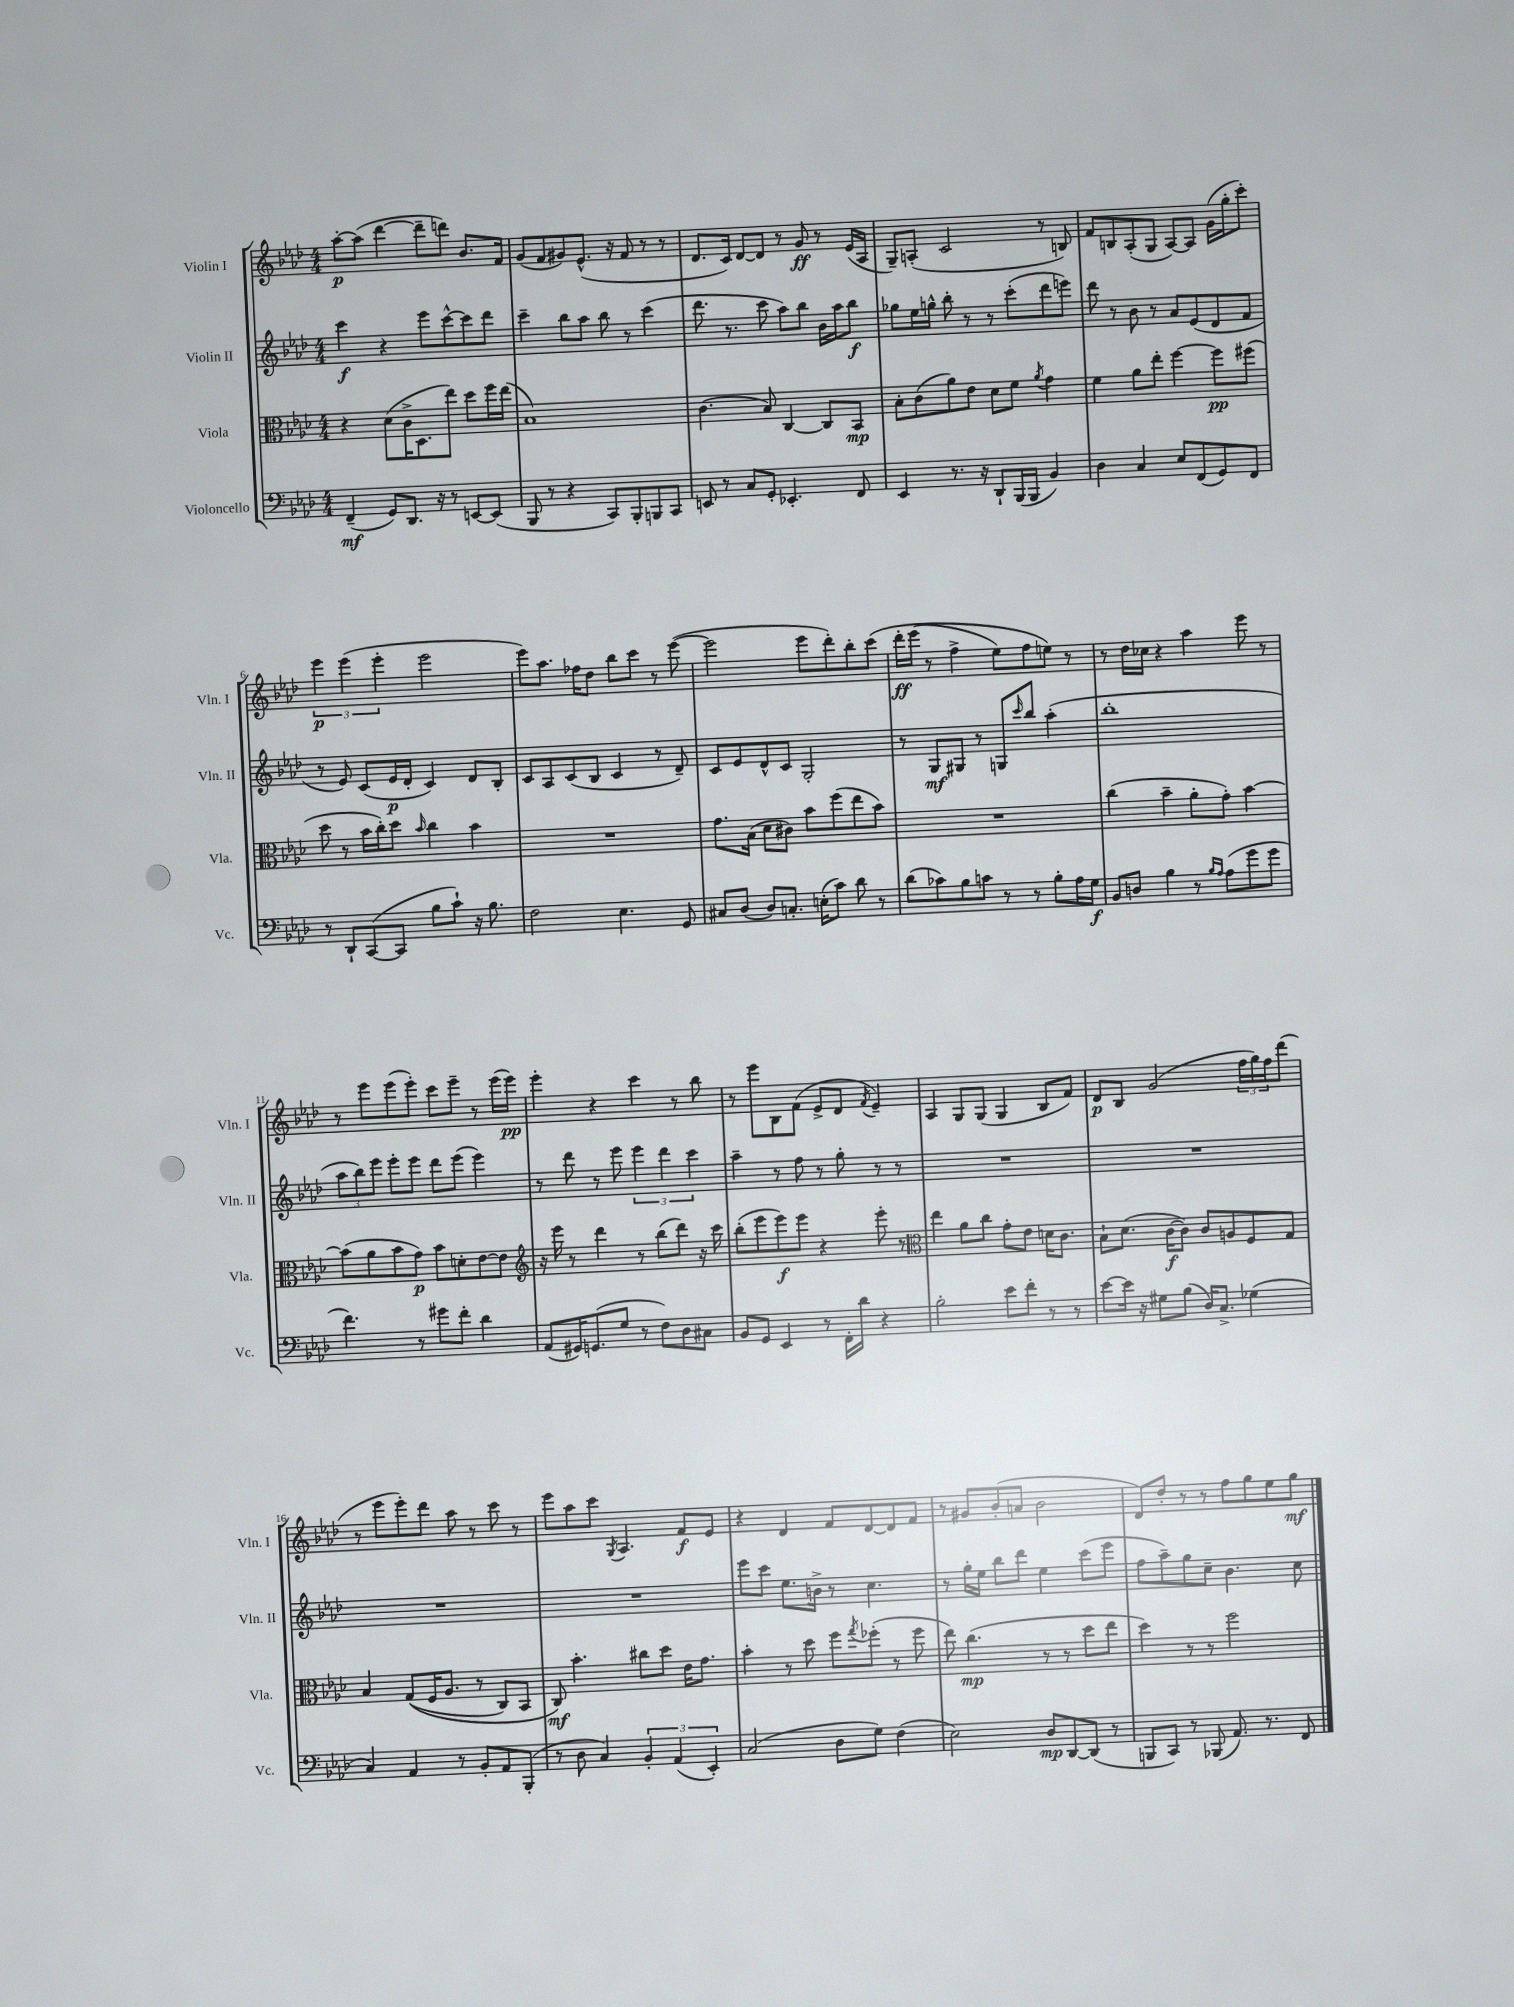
<<
\new StaffGroup <<
\new Staff = "s0" \with { instrumentName = "Violin I" shortInstrumentName = "Vln. I" } {
    \clef treble \key aes \major \numericTimeSignature \time 4/4
    aes''8~-.\p aes''8( des'''4~ des'''8-- d'''8) bes'8. f'16 |
    g'8( f'8 gis'8) ees'8.-^( r16 f'8 r8 r8 |
    des'8. c'16) des'8~ des'8 r8 g'8\ff r8 ees'16( aes16 |
    g8--) a8-.( c'2 r8 b8) |
    f'8 b8 aes8-.( g8 aes8~) aes8 g'16( g''16-. c'''8-.) |
    \tuplet 3/2 { ees'''4\p ees'''4( ees'''4-. } ees'''2 |
    ees'''8) aes''8. fes''16 des''8 bes''8 c'''8 r8 ees'''8~( |
    ees'''2 ees'''8 des'''8-.) bes''8-. c'''8\( |
    des'''16-.\ff ees'''16( r8 f''4-> ees''8) f''8 e''8\) r8 |
    r8 des''16 ces''16 r4 aes''4 ees'''8 r8 |
    r8 ees'''8 ees'''8( ees'''8-.) c'''8 ees'''8-- r8 ees'''16( ees'''16\pp) |
    ees'''4-. r4 c'''4 r8 bes''8 |
    r8 ees'''8 bes8 f'8( ees'8-> des'8 \acciaccatura { f'8 } ees'4--) |
    aes4 g8 g8( g4 bes8 f'8) |
    des'8\p bes8 g'2( \tuplet 3/2 { f''16 g''16) f''16 } des'''8( |
    r8 ees'''8 ees'''8-.) des'''8 aes''8 r8 c'''8 r8 |
    ees'''8 aes''8 c'''8 \acciaccatura { g8 } aes4. f'8\f ees'8 |
    r4 des'4 f'8 des'8~ des'8 f'8 |
    r8 gis'8 bes'8-.( a'8 bes'2 |
    des'8) des''8-. r8 r8 f''8 g''8 ees''8 g''8\mf \bar "|." |
}
\new Staff = "s1" \with { instrumentName = "Violin II" shortInstrumentName = "Vln. II" } {
    \clef treble \key aes \major \numericTimeSignature \time 4/4
    c'''4\f r4 ees'''8 c'''8~-^ c'''8 des'''8 |
    c'''4-- bes''8 aes''8 bes''8 r8 c'''4( |
    des'''8. r8. c'''8 aes''8) bes''8 bes'16 aes''16 bes''8\f |
    ges''8 ees''16 g''16-^ bes''8-. r8 r8 c'''8-.( des'''8 e'''8) |
    des'''8 r8 bes'8 r8 aes'8 ees'8( des'8 f'8 |
    r8 ees'8) c'8( ees'16\p des'16-. c'4) des'8 bes8-. |
    c'8 aes8 c'8( bes8 c'4 r8 des'8--) |
    c'8 ees'8 des'8-^ c'8 g2-. |
    r8 g8\mf gis8 r8 g8 \grace { c'''16 } bes''8 aes''4-.( |
    bes''1-. |
    \tuplet 3/2 { aes''8 bes''8) ees'''8 } ees'''8-. ees'''8 des'''8 ees'''8( ees'''4) |
    r8 des'''8 r8 ees'''8 \tuplet 3/2 { ees'''4 des'''4 c'''4 } |
    aes''4-- r8 f''8 r8 g''8-. r8 r8 |
    R1 |
    R1 |
    R1 |
    R1 |
    ees'''8 c'''8 ees''8. b'16-> r8 c''4. |
    r8 g''16-. ees''16 bes''8 des'''8 ees''4 c'''8( ees'''8 |
    f''8 aes''8--) g''8 c''8-- bes'4. c''8 \bar "|." |
}
\new Staff = "s2" \with { instrumentName = "Viola" shortInstrumentName = "Vla." } {
    \clef alto \key aes \major \numericTimeSignature \time 4/4
    r4 des'8( c'16-> des8. ees''8) des''8 f''16 ees''16( |
    bes1) |
    c'4.( bes8) c4~ c8 bes,8\mp |
    bes8-. c'8( aes'8) ees'8 des'8 f'8 \acciaccatura { aes'8 } g'4 |
    f'4 aes'8 ees''8-. f''4~ f''8\pp fis''8( |
    des''8 r8 bes'16 c''16-.) des''8 \grace { bes'16 } c''4 bes'4 |
    R1 |
    g'8. bes16( des'8 cis'8) bes'8 f''8( ees''8 bes'8) |
    R1 |
    c''4( bes'4-- aes'8-. g'8-.) bes'4~ |
    bes'8( aes'8 bes'8 g'8\p) bes'8 d'8-. ees'8~ ees'8 |
    \clef treble r16 ees'''16 r8 des'''4 r8 bes''8( des'''8) r16 c'''16 |
    bes''8-.( ees'''8 ees'''8\f) ees'''8 r4 ees'''8-. r8 |
    \clef alto ees''4 aes'8 c''8 g'8-. ees'8 d'16 c'8. |
    bes8-! des'8.( c'16~\f c'8) c'8 a8 f8 g8 |
    bes4 g8(\( f16 aes8. r8 c8) bes,8 |
    c8\mf\) bes'4.-. cis''8 des''8 ees'16 g'8. |
    bes'4-. r8 des''8 f''8 \acciaccatura { g''8 } fes''8-.( r8 fes''8 |
    ees''8) c''4.\mp( r8 r8 des''8 ees''8 |
    des''4) r8 r8 f''2 \bar "|." |
}
\new Staff = "s3" \with { instrumentName = "Violoncello" shortInstrumentName = "Vc." } {
    \clef bass \key aes \major \numericTimeSignature \time 4/4
    f,4--\mf( g,8) des,8. r16 r8 e,8~ e,8( |
    bes,,8 r8 r4 c,8) bes,,8-. b,,8 c,8 |
    e,8 r8 c8 g,8-. ees,4.-. f,8 |
    ees,4 r8. r16 des,8-! bes,,16( bes,,16 bes,4) |
    des4 c4 ees8 f,8( g,8) f,8 |
    r8 des,8-! c,8~( c,8 bes8 c'8-!) r16 bes8. |
    f2 ees4. g,8 |
    cis8 des8( des8) c8.-. e16-.( c'8) des'8 r8 |
    des'8( ces'8) bes8 c'8 r8 r8 bes8-. aes16 g16\f |
    bes,8 d8 bes4 r8 \grace { bes16 aes16 } aes8( g'8 g'8 |
    f'4.) r8 gis'8 f'8-. des'4 |
    aes,8( gis,16) g,8.( g8 r8 f8) des8 cis8 |
    bes,8 g,8 ees,4 r8 f,16-. des'16 r4 |
    bes2-. ees'8 f'8-. r8 r8 |
    ees'8~ ees'16 r16 gis8 bes8( des16) c8.-> ges4( |
    c4) aes,4 r8 bes,8-. aes,8 bes,,8-.( |
    r8 des8 c4) \tuplet 3/2 { bes,4-. aes,4( ees,4-.) } |
    c2( des8 g8) f4( |
    ees2) des8\mp des,8~ des,8( r8 |
    b,,8 c,8) r8 bes,,8( aes,8.) r8. f,8 \bar "|." |
}
>>
>>
